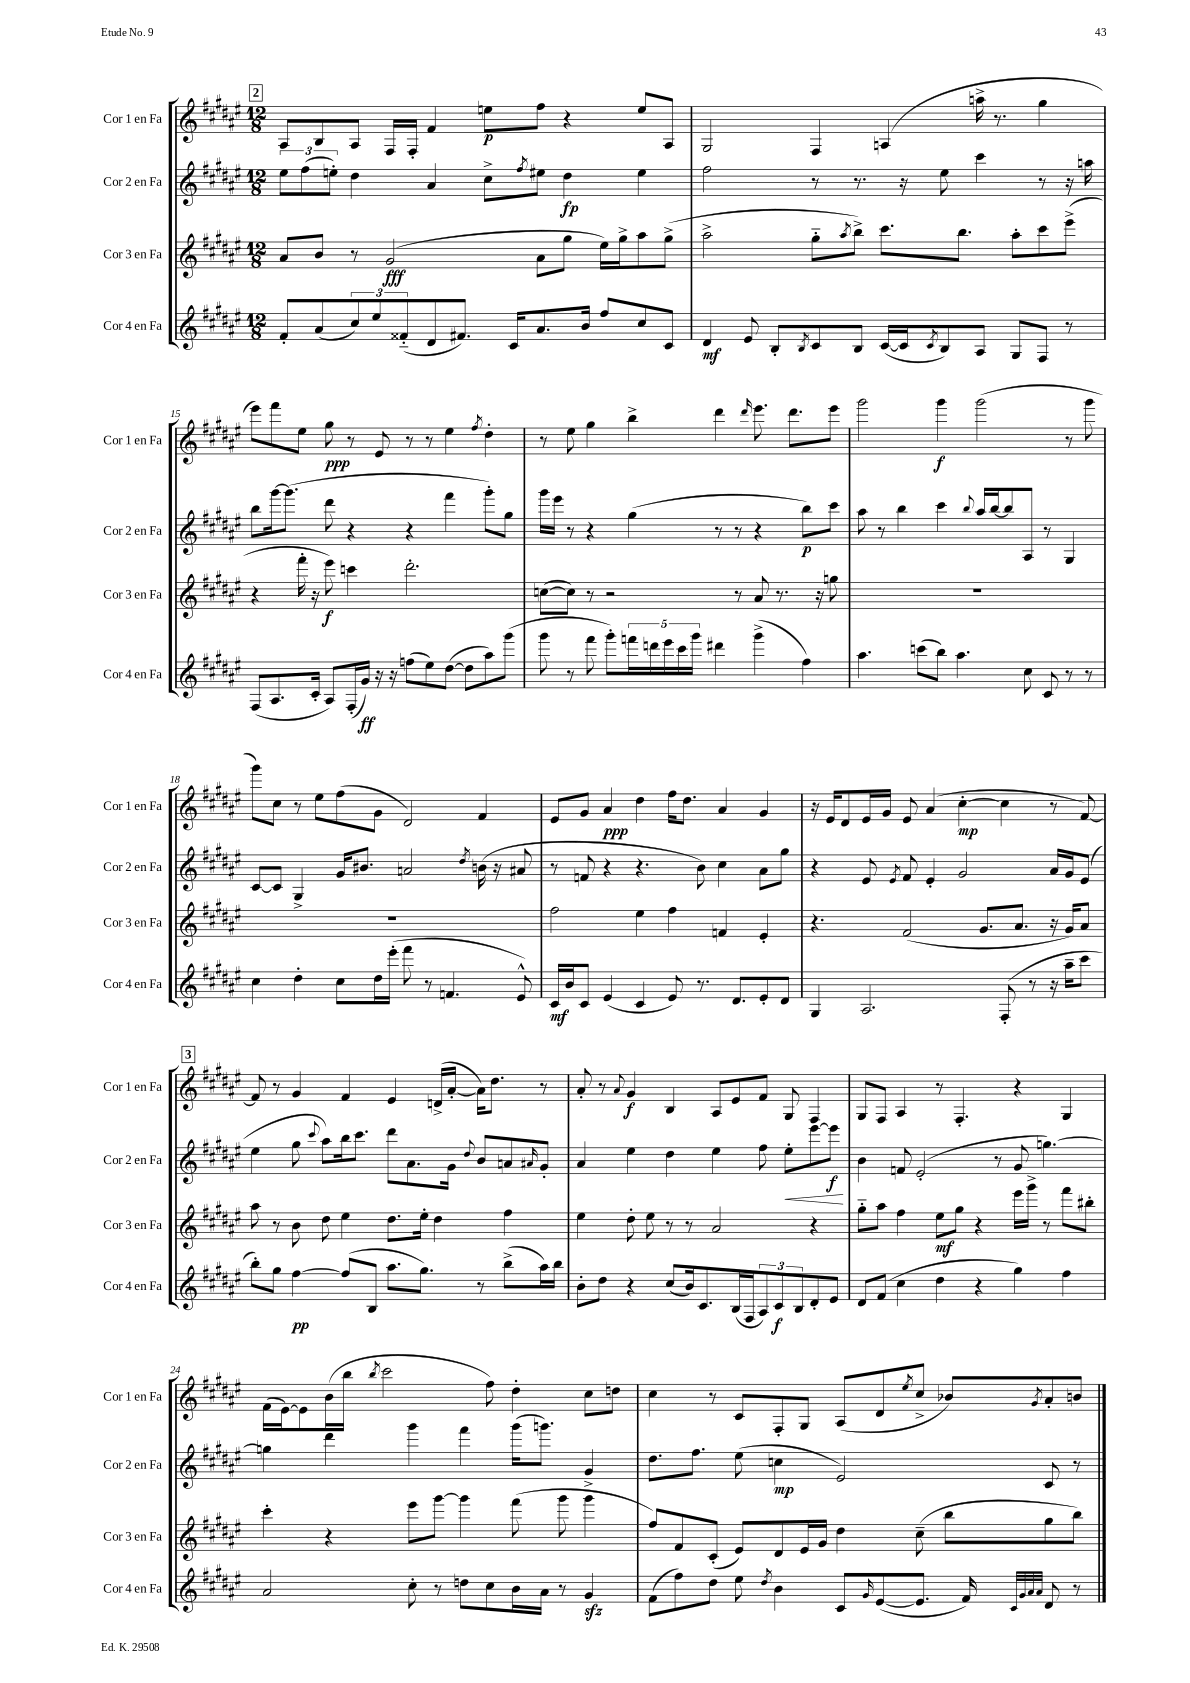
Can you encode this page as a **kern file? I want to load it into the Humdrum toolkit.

**kern	**dynam	**kern	**dynam	**kern	**dynam	**kern	**dynam
*part4	*part4	*part3	*part3	*part2	*part2	*part1	*part1
*staff4	*staff4	*staff3	*staff3	*staff2	*staff2	*staff1	*staff1
*I"Cor 4 en Fa	*	*I"Cor 3 en Fa	*	*I"Cor 2 en Fa	*	*I"Cor 1 en Fa	*
*I'Cor 4 en Fa	*	*I'Cor 3 en Fa	*	*I'Cor 2 en Fa	*	*I'Cor 1 en Fa	*
*clefG2	*	*clefG2	*	*clefG2	*	*clefG2	*
*k[f#c#g#d#a#e#]	*	*k[f#c#g#d#a#e#]	*	*k[f#c#g#d#a#e#]	*	*k[f#c#g#d#a#e#]	*
*M12/8	*	*M12/8	*	*M12/8	*	*M12/8	*
!!LO:REH:place=s1:t=2
=13	=13	=13	=13	=13	=13	=13	=13
8f#'/L	.	8a#/L	.	12ee#\L	.	8A#/L	.
.	.	.	.	(12ff#\	.	.	.
(8a#/	.	8b/J	.	.	.	8B/	.
.	.	.	.	12een'\J)	.	.	.
12cc#/)	.	8r	.	4dd#\	.	8A#/J	.
12ee#/	.	.	.	.	.	.	.
.	.	(2g#/	fff	.	.	16F#/LL	.
(12f##X/	.	.	.	.	.	.	.
.	.	.	.	.	.	16F#'/JJ	.
8d#/	.	.	.	4a#/	.	4f#/	.
8.f#X/J)	.	.	.	.	.	.	.
.	.	.	.	8cc#^\L	.	8een\L	p
16c#/KL	.	.	.	.	.	.	.
.	.	.	.	8qff#/	.	.	.
8.a#/	.	8a#\L	.	8ee#X\J	.	8ff#\J	.
.	.	8gg#\J	.	4dd#\	fp	4r	.
16b/Jk	.	.	.	.	.	.	.
8ff#/L	.	16ee#\LL)	.	.	.	.	.
.	.	16gg#^\J	.	.	.	.	.
8cc#/	.	8aa#\	.	4ee#\	.	8ee/L	.
8c#/J	.	(8gg#^\J	.	.	.	8A#/J	.
=14	=14	=14	=14	=14	=14	=14	=14
4d#/	mf	2aa#^\	.	2ff#\	.	2G#/	.
8e#/	.	.	.	.	.	.	.
8B'/L	.	.	.	.	.	.	.
8qB/	.	.	.	.	.	.	.
8c#/	.	8gg#\L	.	8r	.	4F#/	.
.	.	8qaa#/	.	.	.	.	.
8B/J	.	8bb^\J)	.	8.r	.	.	.
([16c#/LL	.	8.ccc#\L	.	.	.	(4An/	.
16c#/J]	.	.	.	16r	.	.	.
8qc#/	.	.	.	.	.	.	.
8B/)	.	.	.	8ee#\	.	.	.
.	.	8.bb\J	.	.	.	.	.
8A#/J	.	.	.	4ccc#\	.	16aan^\	.
.	.	.	.	.	.	8.r	.
8G#/L	.	8aa#'\L	.	.	.	.	.
8F#/J	.	8ccc#\	.	8r	.	4gg#\	.
8r	.	(8eee#^\J	.	16r	.	.	.
.	.	.	.	16aan\	.	.	.
!!LO:LB:g=z
=15	=15	=15	=15	=15	=15	=15	=15
(8F#/L	.	4r	.	8bb\L	.	8eee#\L)	.
8.A#/	.	.	.	[16ggg#\k	.	8fff#\	.
.	.	.	.	(8.ggg#\J]	.	.	.
.	.	16fff#'\	.	.	.	8ee#\J	.
16c#'/Jk	.	16r	.	.	.	.	.
8A#/L)	.	8eee#\)	f	8ddd#\	.	8gg#\	ppp
(16F#'/L	.	4cccn\	.	4r	.	8r	.
16g#/JJ)	ff	.	.	.	.	.	.
16r	.	.	.	.	.	8e#/	.
16r	.	.	.	.	.	.	.
(8ffn\L	.	2.ddd#'\	.	4r	.	8r	.
8ee#\)	.	.	.	.	.	8r	.
([8dd#\J	.	.	.	4fff#\	.	4ee#\	.
8dd#\L]	.	.	.	.	.	.	.
.	.	.	.	.	.	8qff#/	.
8aa#\)	.	.	.	8ggg#'\L)	.	4dd#'\	.
(8ggg#\J	.	.	.	8gg#\J	.	.	.
=16	=16	=16	=16	=16	=16	=16	=16
8ggg#\	.	([8ccn\L	.	16ggg#\LL	.	8r	.
.	.	.	.	16eee#\JJ	.	.	.
8r	.	8cc\J])	.	8r	.	8ee#\	.
8fff#\	.	8r	.	4r	.	4gg#\	.
8ggg#'\L)	.	2r	.	.	.	.	.
20fffn\L	.	.	.	(4gg#\	.	4bb^\	.
20dddn\	.	.	.	.	.	.	.
20eee#\	.	.	.	.	.	.	.
20ccc#\	.	.	.	.	.	.	.
20ggg#\JJ	.	.	.	.	.	.	.
4ddd#X\	.	.	.	8r	.	4ddd#\	.
.	.	8r	.	8r	.	.	.
.	.	.	.	.	.	16qqddd#/	.
(4ggg#^\	.	8a#/	.	4r	.	8.eee#\	.
.	.	8.r	.	.	.	.	.
.	.	.	.	.	.	8.ddd#\L	.
4ff#\)	.	.	.	8bb\L)	p	.	.
.	.	16r	.	.	.	.	.
.	.	8ggn\	.	8ccc#\J	.	8eee#\J	.
=17	=17	=17	=17	=17	=17	=17	=17
4.aa#\	.	1.r	.	8aa#\	.	2ggg#\	.
.	.	.	.	8r	.	.	.
.	.	.	.	4bb\	.	.	.
(8cccn\L	.	.	.	.	.	.	.
8bb\J)	.	.	.	4ccc#\	.	4ggg#\	f
4.aa#\	.	.	.	.	.	.	.
.	.	.	.	8qqbb/	.	.	.
.	.	.	.	16aa#/LL	.	(2ggg#\	.
.	.	.	.	[16bb/J	.	.	.
.	.	.	.	8bb/]	.	.	.
8cc#\	.	.	.	8A#/J	.	.	.
8c#/	.	.	.	8r	.	.	.
8r	.	.	.	4G#/	.	8r	.
8r	.	.	.	.	.	8ggg#\	.
!!LO:LB:g=z
=18	=18	=18	=18	=18	=18	=18	=18
4cc#\	.	1.r	.	[8c#/L	.	8ggg#\L)	.
.	.	.	.	8c#/J]	.	8cc#\J	.
4dd#'\	.	.	.	4G#^/	.	8r	.
.	.	.	.	.	.	8ee#\L	.
8cc#\L	.	.	.	16g#/KL	.	(8ff#\	.
.	.	.	.	8.b#X/J	.	.	.
16dd#\L	.	.	.	.	.	8g#\J	.
(16eee#'\JJ	.	.	.	.	.	.	.
8fff#\	.	.	.	2an/	.	2d#/)	.
8r	.	.	.	.	.	.	.
4.fn/	.	.	.	.	.	.	.
.	.	.	.	8qdd#/	.	.	.
.	.	.	.	(16bn\	.	4f#/	.
.	.	.	.	16r	.	.	.
8e#^^/)	.	.	.	8a#X/	.	.	.
=19	=19	=19	=19	=19	=19	=19	=19
16c#/LL	mf	2ff#\	.	8r	.	8e#/L	.
16b/J	.	.	.	.	.	.	.
8c#/J	.	.	.	8fn/	.	8g#/J	.
(4e#/	.	.	.	4r	.	4a#/	ppp
4c#/	.	4ee#\	.	4.r	.	4dd#\	.
8e#/)	.	4ff#\	.	.	.	16ff#\KL	.
.	.	.	.	.	.	8.dd#\J	.
8.r	.	.	.	8b\)	.	.	.
.	.	4fn/	.	4cc#\	.	4a#/	.
8.d#/L	.	.	.	.	.	.	.
8e#'/	.	4e#'/	.	8a#\L	.	4g#/	.
8d#/J	.	.	.	8gg#\J	.	.	.
=20	=20	=20	=20	=20	=20	=20	=20
4G#/	.	4.r	.	4r	.	16r	.
.	.	.	.	.	.	16e#/KL	.
.	.	.	.	.	.	8d#/	.
2.A#/	.	.	.	8e#/	.	16e#/L	.
.	.	.	.	.	.	16g#/JJ	.
.	.	.	.	8qe#/	.	.	.
.	.	(2f#/	.	8f#/	.	8e#/	.
.	.	.	.	4e#'/	.	(4a#/	.
.	.	.	.	2g#/	.	[4cc#'\	mp
.	.	8.g#/L	.	.	.	.	.
(8F#'/	.	.	.	.	.	4cc#\]	.
.	.	8.a#/J	.	.	.	.	.
8r	.	.	.	.	.	.	.
16r	.	16r	.	16a#/LL	.	8r	.
16aa#~\KL	.	16g#/KL)	.	16g#/J	.	.	.
8ccc#\J	.	8a#/J	.	(8e#/J	.	[8f#/)	.
!!LO:LB:g=z
!!LO:REH:place=s1:t=3
=21	=21	=21	=21	=21	=21	=21	=21
8bb'\L)	.	8aa#\	.	4ee#\	.	8f#/]	.
8gg#\J	.	8r	.	.	.	8r	.
[4ff#\	pp	8b\	.	8gg#\	.	4g#/	.
.	.	.	.	8qqccc#/	.	.	.
.	.	8dd#\	.	8aa#\L)	.	.	.
(8ff#/L]	.	4ee#\	.	16bb\k	.	4f#/	.
.	.	.	.	8.ccc#\J	.	.	.
8B/J	.	.	.	.	.	.	.
8.aa#\L	.	8.dd#\L	.	8ddd#\L	.	4e#/	.
.	.	.	.	8.a#\	.	.	.
8.gg#\J)	.	16ee#'\Jk	.	.	.	.	.
.	.	4dd#\	.	.	.	(16dn^/LL	.
.	.	.	.	16g#\Jk	.	[16a#'/JJ	.
.	.	.	.	8qqdd#/	.	.	.
8r	.	.	.	8b/L	.	16a#\KL])	.
.	.	.	.	.	.	8.dd#\J	.
(8bb^\L	.	4ff#\	.	8an/	.	.	.
.	.	.	.	16qqa#X/	.	.	.
16aa#\L)	.	.	.	8g#'/J	.	8r	.
16bb\JJ	.	.	.	.	.	.	.
=22	=22	=22	=22	=22	=22	=22	=22
8b'\L	.	4ee#\	.	4a#/	.	8a#'/	.
8dd#\J	.	.	.	.	.	8r	.
.	.	.	.	.	.	8qqa#/	.
4r	.	8dd#'\	.	4ee#\	.	4g#/	f
.	.	8ee#\	.	.	.	.	.
(8cc#/L	.	8r	.	4dd#\	.	4B/	.
16b/k)	.	8r	.	.	.	.	.
8.c#/	.	.	.	.	.	.	.
.	.	2a#/	.	4ee#\	.	8A#/L	.
(16B/L	.	.	.	.	.	8e#/	.
16F#/J	.	.	.	.	.	.	.
12A#/)	.	.	.	8ff#\	.	8f#/J	.
12c#/	f	.	.	.	.	.	.
!	!	!	!	!	!LO:HP:b	!	!
.	.	.	.	8ee#'\L	<	8G#/	.
12B/	.	.	.	.	.	.	.
8d#'/	.	4r	.	[8eee#\	.	4F#/	.
8e#/J	.	.	.	8eee#\J]	f	.	.
.	.	.	.	.	[	.	.
=23	=23	=23	=23	=23	=23	=23	=23
8d#/L	.	8gg#\L	.	4b\	.	8G#/L	.
(8f#/J	.	8aa#\J	.	.	.	8F#/J	.
4cc#\	.	4ff#\	.	8fn/	.	4A#/	.
.	.	.	.	(2e#'/	.	.	.
4dd#\	.	8ee#\L	mf	.	.	8r	.
.	.	8gg#\J	.	.	.	4.F#'/	.
4r	.	4r	.	.	.	.	.
.	.	.	.	8r	.	.	.
4gg#\)	.	16eee#\LL	.	8g#/	.	4r	.
.	.	16ggg#^\JJ	.	.	.	.	.
.	.	8r	.	[4.ggn\)	.	.	.
4ff#\	.	8fff#\L	.	.	.	4G#/	.
.	.	8bb#X'\J	.	.	.	.	.
!!LO:LB:g=z
=24	=24	=24	=24	=24	=24	=24	=24
2a#/	.	4ccc#'\	.	4ggn\]	.	(16f#\LL	.
.	.	.	.	.	.	[16e#\J)	.
.	.	.	.	.	.	8e#\]	.
.	.	4r	.	4ddd#\	.	(16b\L	.
.	.	.	.	.	.	16bb\JJ	.
.	.	.	.	.	.	8qbb/	.
.	.	.	.	.	.	2ccc#\	.
8cc#'\	.	8eee#\L	.	4ggg#\	.	.	.
8r	.	[8ggg#\J	.	.	.	.	.
8ddn\L	.	4ggg#\]	.	4fff#\	.	.	.
8cc#\	.	.	.	.	.	8ff#\)	.
16b\L	.	(8fff#\	.	(16ggg#\KL	.	4dd#'\	.
16a#\JJ	.	.	.	8.gggn\J)	.	.	.
8r	.	8ggg#\	.	.	.	.	.
4g#zz/	.	4ggg#\	.	4g#^/	.	8cc#\L	.
.	.	.	.	.	.	8ddn\J	.
=25	=25	=25	=25	=25	=25	=25	=25
(8f#\L	.	8ff#/L)	.	8.dd#\L	.	4cc#\	.
8ff#\)	.	8f#/	.	.	.	.	.
.	.	.	.	8.ff#\J	.	.	.
8dd#\J	.	(8c#'/J	.	.	.	8r	.
8ee#\	.	8e#/L)	.	(8ee#\	.	8c#/L	.
8qdd#/	.	.	.	.	.	.	.
4b\	.	8d#/	.	4ccn\	mp	8F#'/	.
.	.	16e#/L	.	.	.	8G#/J	.
.	.	16g#/JJ	.	.	.	.	.
8c#/L	.	4dd#\	.	2e#/)	.	(8A#/L	.
16qqg#/	.	.	.	.	.	.	.
([8e#/	.	.	.	.	.	8d#/	.
.	.	.	.	.	.	8qee#/	.
8.e#/J]	.	(8cc#~\	.	.	.	8cc#^/J	.
.	.	8bb\L	.	.	.	8b-X/L)	.
16f#/)	.	.	.	.	.	.	.
32qqc#/LLL	.	.	.	.	.	.	.
32qqg#/	.	.	.	.	.	.	.
32qqa#/	.	.	.	.	.	.	.
32qqa#/JJJ	.	.	.	.	.	8qg#/	.
8d#/	.	8gg#\	.	8c#/	.	8a#'/	.
8r	.	8bb\J)	.	8r	.	8bn/J	.
==	==	==	==	==	==	==	==
*-	*-	*-	*-	*-	*-	*-	*-
